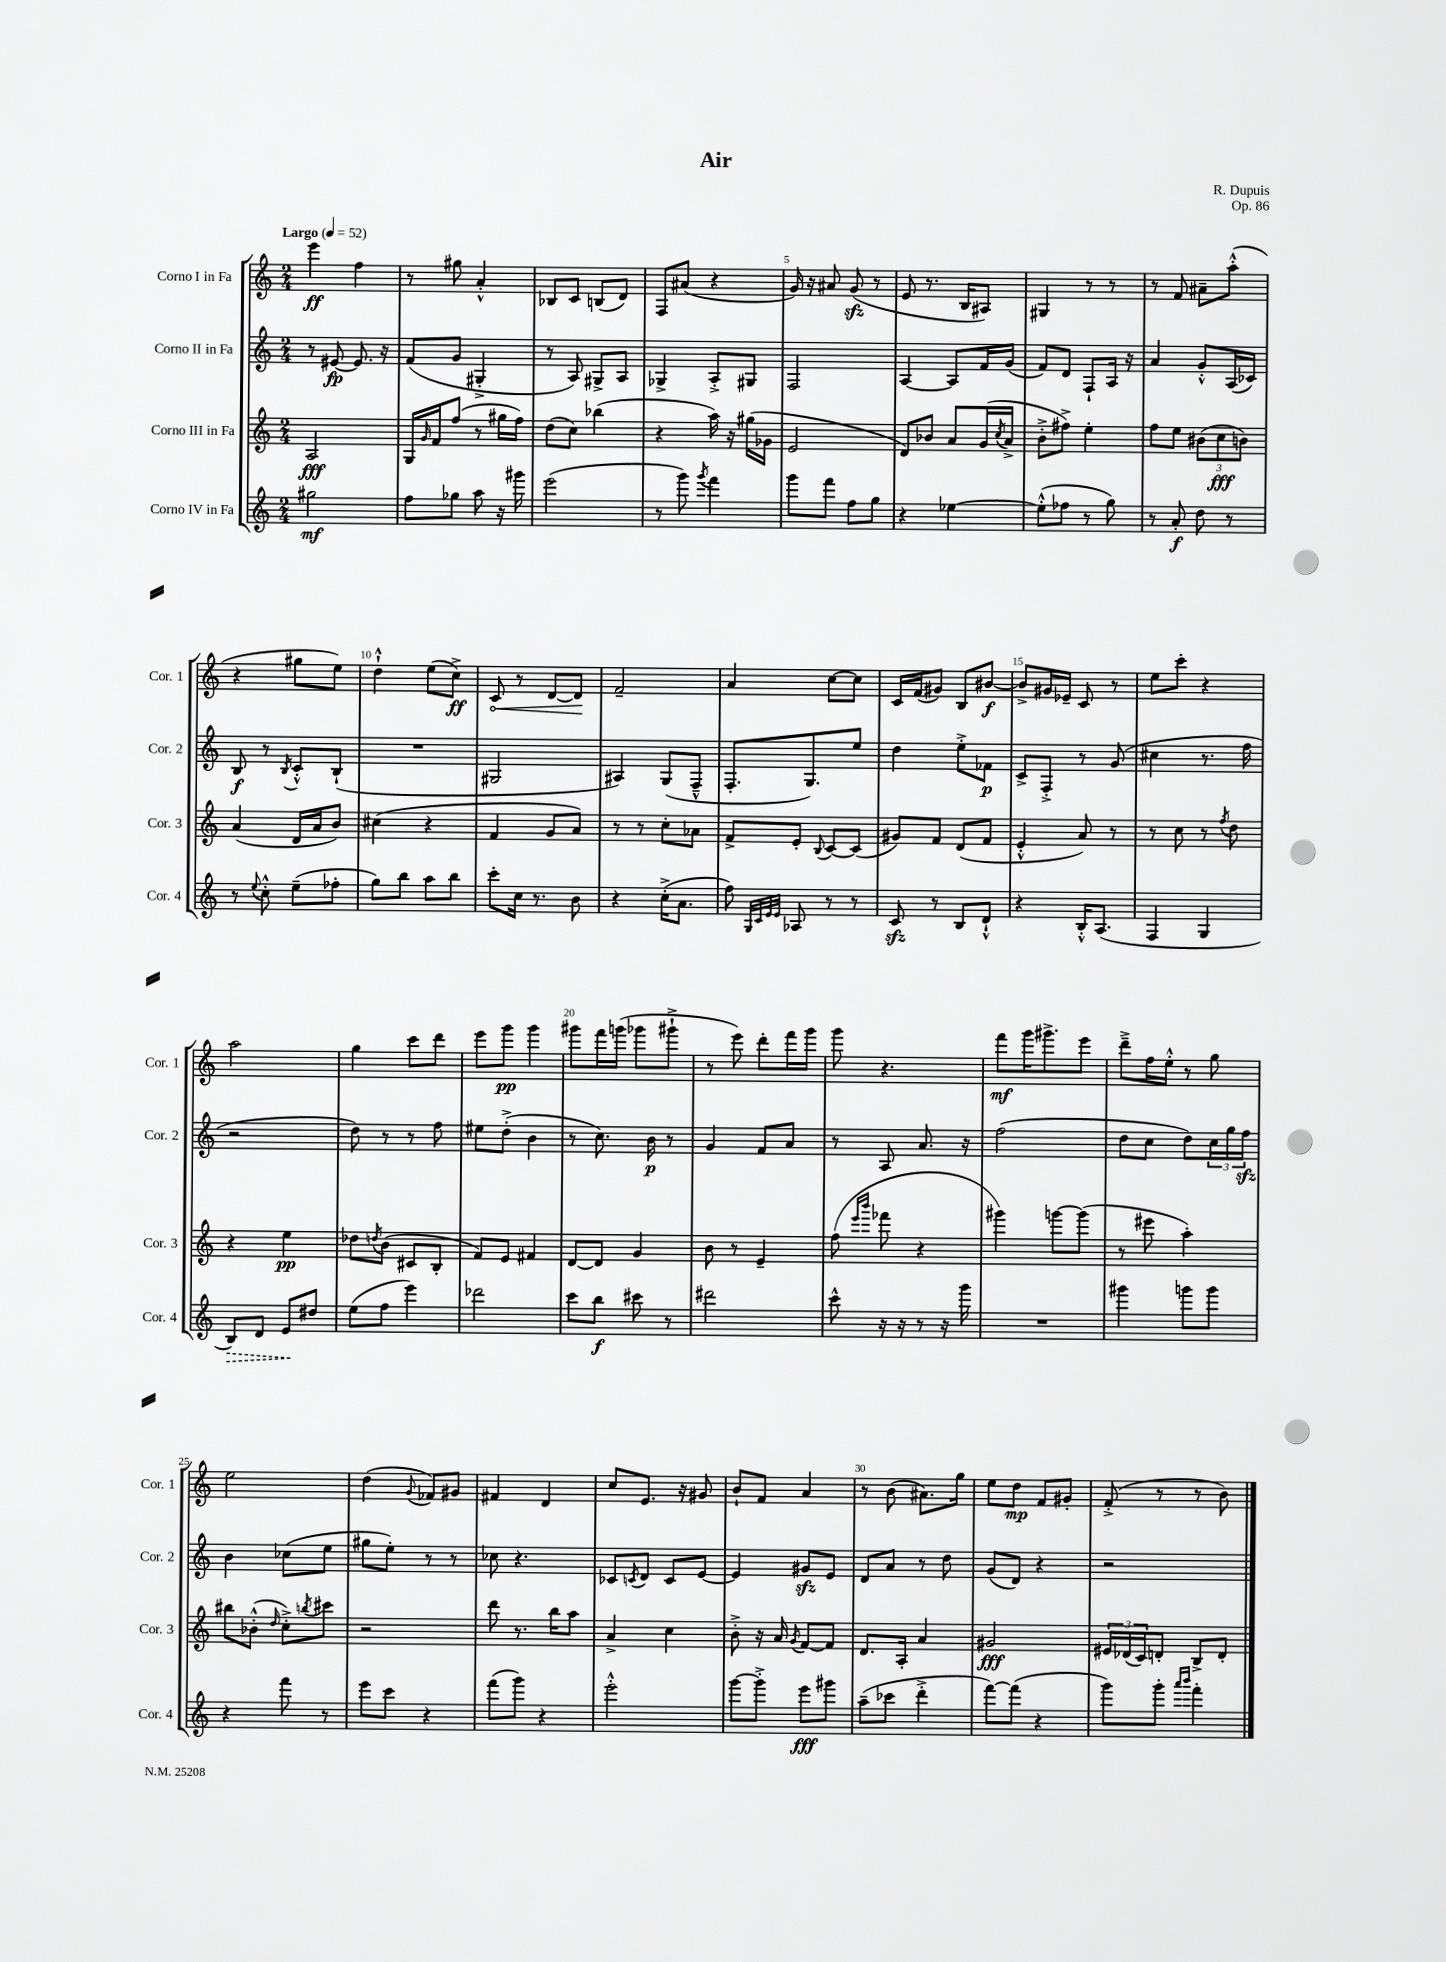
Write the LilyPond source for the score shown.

\header { title = "Air" composer = "R. Dupuis" opus = "Op. 86" }
<<
\new StaffGroup <<
\new Staff = "s0" \with { instrumentName = "Corno I in Fa" shortInstrumentName = "Cor. 1" } {
    \clef treble \key c \major \numericTimeSignature \time 2/4 \tempo "Largo" 4 = 52
    e'''4\ff f''4 |
    r8 gis''8 a'4-.-^ |
    bes8 c'8 b8( d'8) |
    f8 ais'8( r4 |
    g'16) r16 ais'8 g'8\sfz( r8 |
    e'8 r8. b16 ais8) |
    gis4 r8 r8 |
    r8 f'8 ais'8-- a''8-.-^( |
    r4 gis''8 e''8) |
    d''4-!-^ e''8( c''8->\ff) |
    \once \override Hairpin.circled-tip = ##t c'8\< r8 d'8~ d'8\! |
    f'2-- |
    a'4 c''8~ c''8 |
    c'16 f'16( gis'8) b8 bis'8~\f |
    bis'8-> gis'16 ees'16-- c'8 r8 |
    e''8 c'''8-. r4 |
    a''2 |
    g''4 c'''8 d'''8 |
    e'''8 g'''8\pp g'''4 |
    gis'''8 f'''16 g'''16( ges'''8 gis'''8-!-> |
    r8 e'''8) d'''8-. f'''16 g'''16 |
    g'''8 r4. |
    f'''8\mf g'''16 gis'''8.-> e'''8 |
    d'''8---> f''16 e''16-.-^ r8 g''8 |
    e''2 |
    d''4( \appoggiatura { g'8 } fes'8) gis'8 |
    fis'4 d'4 |
    c''8 e'8. r16 gis'8 |
    b'8-! f'8 a'4 |
    r8 b'8( ais'8.) g''16 |
    e''8 d''8\mp f'8 gis'8-. |
    f'8-.->( r8 r8 b'8) \bar "|." |
}
\new Staff = "s1" \with { instrumentName = "Corno II in Fa" shortInstrumentName = "Cor. 2" } {
    \clef treble \key c \major \numericTimeSignature \time 2/4
    r8 eis'8~\fp eis'8. r16 |
    f'8( g'8 gis4-.-> |
    r8 a8) gis8-> a8 |
    ges4-> a8-.-> gis8 |
    f2 |
    a4~ a8 f'16 g'16( |
    f'8) d'8 f8-! a16 r16 |
    a'4 g'8-.-^ a16( ces'16) |
    b8\f r8 \acciaccatura { b8 } c'8-.-^ b8-!( |
    R2 |
    gis2 |
    ais4) g8( f8---^ |
    f8.-. g8.) e''8 |
    d''4 e''8-.-> fes'8\p |
    c'8-> f8-.-> r8 g'8( |
    cis''4 r8. f''16 |
    r2 |
    d''8) r8 r8 f''8 |
    eis''8 d''8-.->( b'4 |
    r8 c''8.) b'16\p r8 |
    g'4 f'8 a'8 |
    r8 a8 a'8. r16 |
    f''2( |
    d''8 c''8 d''8) \tuplet 3/2 { c''16 g''16 f''16\sfz } |
    b'4 ces''8( e''8 |
    gis''8 e''8-.) r8 r8 |
    ces''8 r4. |
    ces'8 \acciaccatura { c'8 } d'8 c'8 e'8~ |
    e'4 gis'8\sfz e'8 |
    d'8 a'8 r8 d''8 |
    g'8( d'8) r4 |
    r2 \bar "|." |
}
\new Staff = "s2" \with { instrumentName = "Corno III in Fa" shortInstrumentName = "Cor. 3" } {
    \clef treble \key c \major \numericTimeSignature \time 2/4
    a2\fff |
    g16 \grace { g'16 } f'16 f''8( r8 gis''16 f''16) |
    d''8( c''8) bes''4( |
    r4 a''16) r16 gis''16( ges'16 |
    e'2 |
    d'8) bes'8 a'8 g'16( \acciaccatura { c''8 } a'16-> |
    b'8-.-> fis''8->) e''4-. |
    f''8 e''8 \tuplet 3/2 { bis'8( c''8\fff b'8) } |
    a'4( d'16 a'16 b'8) |
    cis''4( r4 |
    f'4 g'8 a'8) |
    r8 r8 c''8-. aes'8 |
    f'8-> e'8-. \appoggiatura { b8 } c'8~ c'8( |
    gis'8) f'8 d'8( f'8 |
    e'4-.-^ a'8) r8 |
    r8 c''8 r8 \acciaccatura { f''8 } d''8 |
    r4 e''4\pp |
    des''8 \acciaccatura { d''8 } b'8( cis'8 b8-. |
    f'8) e'8 fis'4 |
    d'8~ d'8 g'4 |
    b'8 r8 e'4-- |
    f''8( \grace { e'''16 b'''16 } fes'''8 r4 |
    gis'''4) g'''8~ g'''8( |
    r8 eis'''8 a''4-.) |
    bis''8 bes'8-.-^( \grace { d''16 } c''8-.->) \acciaccatura { b''8 } cis'''8 |
    r2 |
    d'''8 r8. b''16 a''8 |
    a'4-> c''4 |
    b'8-.-> r16 a'16 \acciaccatura { g'8 } f'8~ f'8 |
    d'8. a16-. a'4 |
    gis'2\fff |
    \tuplet 3/2 { eis'16 des'16( c'16) } d'8-. b8-> d'8-. \bar "|." |
}
\new Staff = "s3" \with { instrumentName = "Corno IV in Fa" shortInstrumentName = "Cor. 4" } {
    \clef treble \key c \major \numericTimeSignature \time 2/4
    gis''2\mf |
    f''8 ges''8 a''8 r16 gis'''16 |
    e'''2( |
    r8 g'''8) \acciaccatura { g'''8 } f'''4 |
    g'''8 f'''8 f''8 g''8 |
    r4 ees''4~ |
    ees''8-.-^( fes''8 r8 g''8) |
    r8 a'8-.\f d''8 r8 |
    r8 \appoggiatura { e''8 } c''8-.-^ e''8--( fes''8-. |
    g''8) b''8 a''8 b''8 |
    c'''8-. c''16 r8. b'8 |
    r4 c''16-.->( a'8. |
    f''8) \grace { g32 c'32 e'32 e'32 } aes8 r8 r8 |
    c'8\sfz r8 b8 d'8-!-^ |
    r4 b16-.-^ a8.( |
    f4 g4 |
    \once \override Hairpin.style = #'dashed-line b8\>) d'8 e'8\! dis''8 |
    e''8( f''8 e'''4) |
    des'''2 |
    c'''8 b''8\f cis'''8 r8 |
    dis'''2 |
    c'''8-^ r16 r16 r8 r16 g'''16 |
    R2 |
    gis'''4 g'''8 g'''8 |
    r4 f'''8 r8 |
    e'''8 c'''8 r4 |
    f'''8( g'''8) r4 |
    e'''2-.-^ |
    g'''8~ g'''8-.-> e'''8\fff gis'''8 |
    a''8--( ces'''8 d'''4-.-> |
    f'''8~) f'''8( r4 |
    g'''8) g'''8-. \grace { a'''16 b'''16 } f'''4-. \bar "|." |
}
>>
>>
\layout { \context { \Score \override BarNumber.break-visibility = ##(#f #t #t) barNumberVisibility = #(every-nth-bar-number-visible 5) } }
